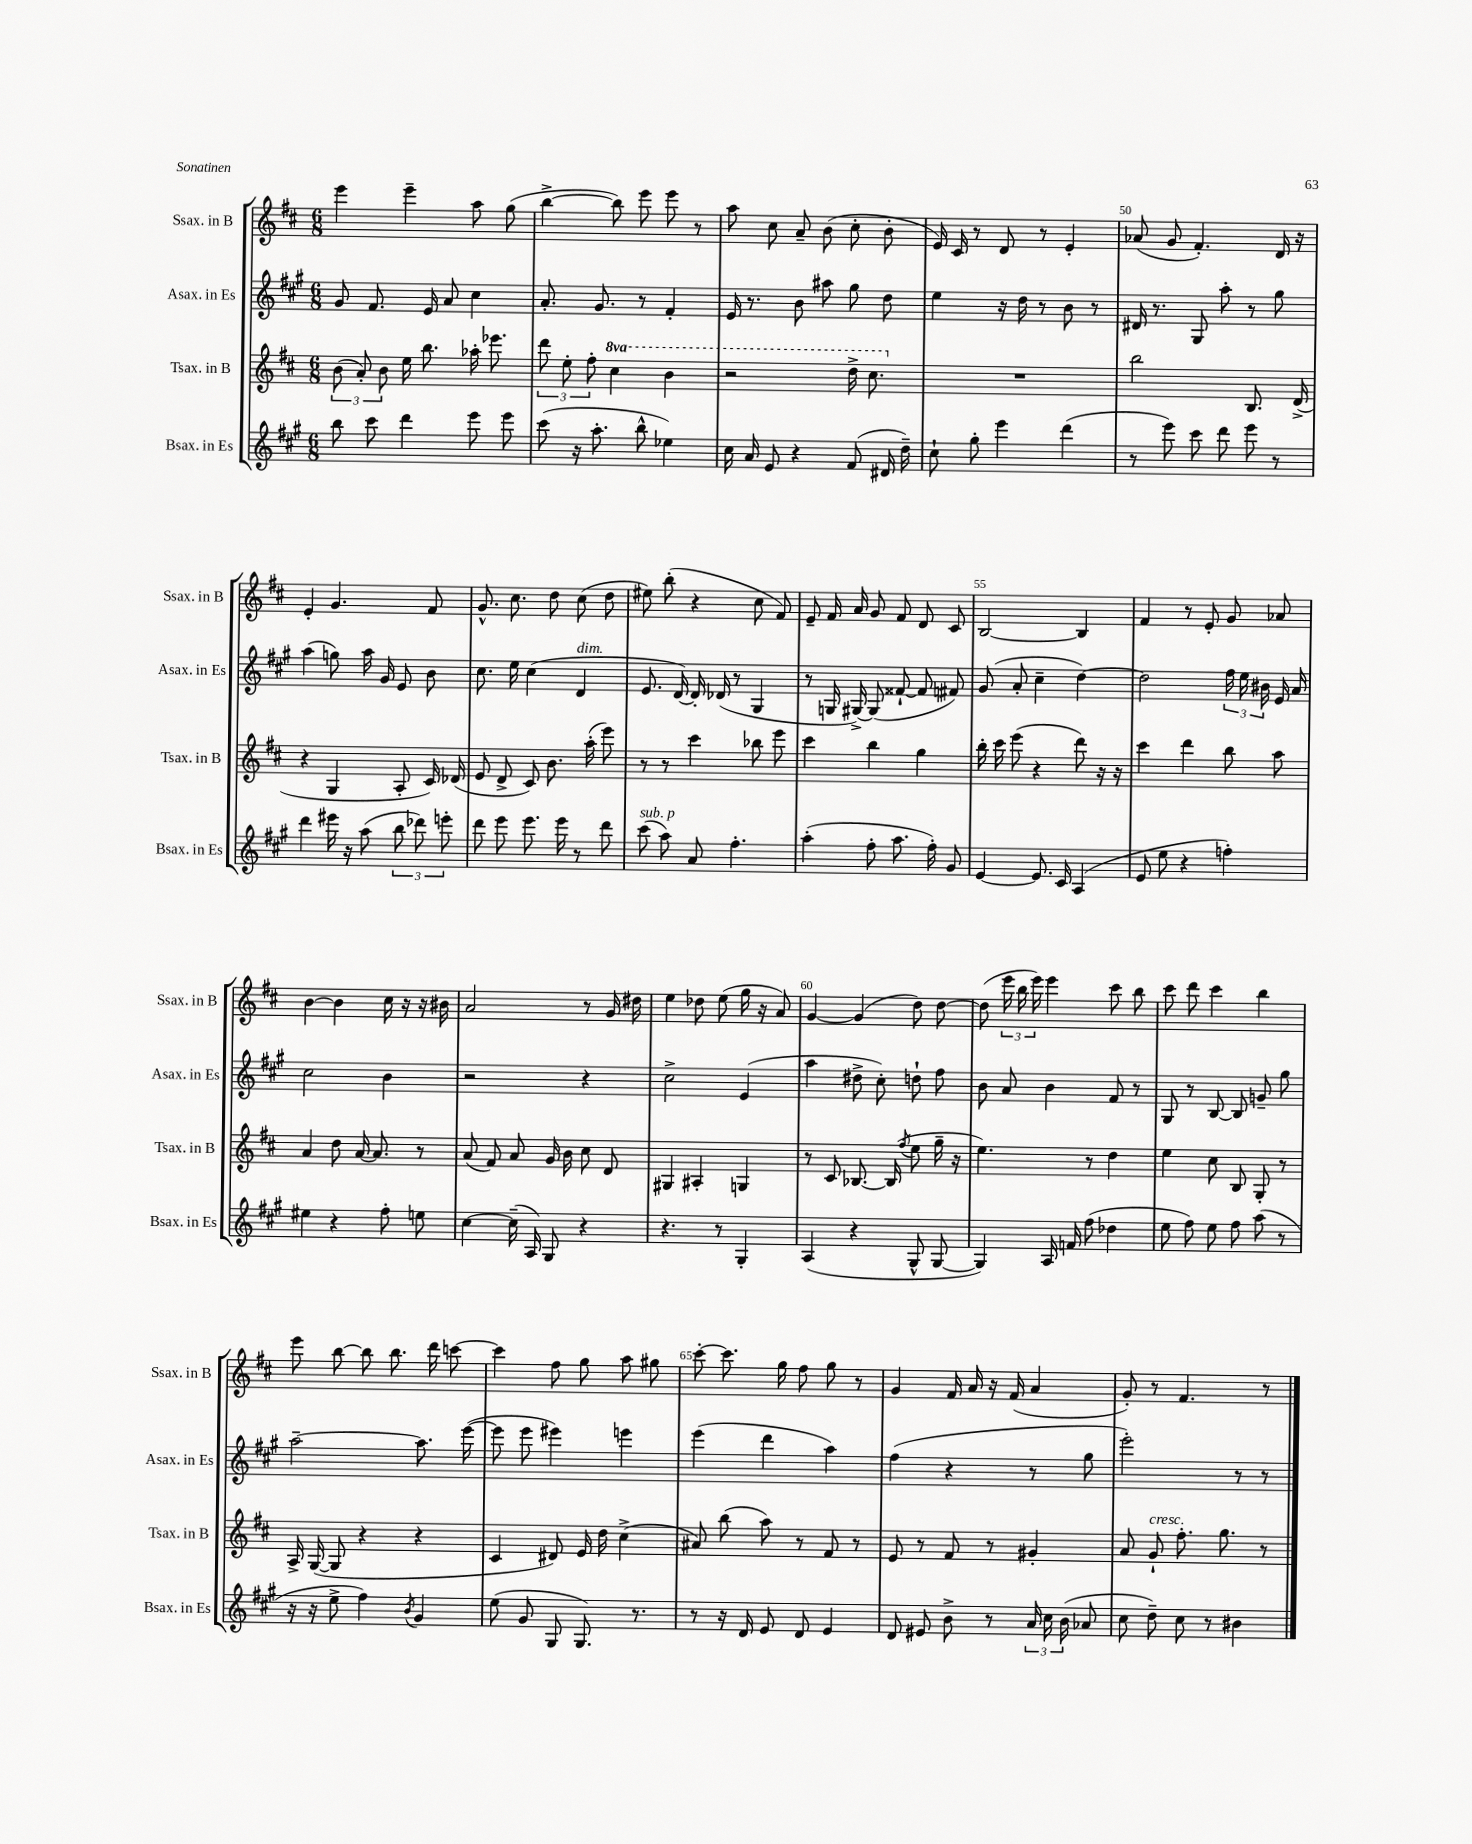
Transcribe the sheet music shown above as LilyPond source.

<<
\new StaffGroup <<
\new Staff = "s0" \with { instrumentName = "Ssax. in B" shortInstrumentName = "Ssax. in B" } {
    \clef treble \key d \major \numericTimeSignature \time 6/8
    \autoBeamOff e'''4 e'''4-- a''8 g''8( |
    b''4~-> b''8) e'''8 e'''8 r8 |
    a''8 cis''8 a'8-- b'8( cis''8-. b'8-. |
    e'16) cis'16 r8 d'8 r8 e'4-. |
    aes'8( g'8 fis'4.-.) d'16 r16 |
    e'4-. g'4. fis'8 |
    g'8.-^ cis''8. d''8 cis''8( d''8 |
    eis''8) b''8-.( r4 cis''8 fis'8) |
    e'8-- fis'16 a'16 g'8 fis'8 d'8 cis'8 |
    b2~ b4 |
    fis'4 r8 e'8-. g'8 aes'8 |
    b'4~ b'4 cis''16 r16 r16 bis'16 |
    a'2 r8 g'16 dis''16 |
    e''4 des''8 e''8( g''16 r16 a'8) |
    g'4~ g'4( d''8) d''8~ |
    d''8( \tuplet 3/2 { e'''16 b''16 e'''16) } e'''4 cis'''8 b''8 |
    cis'''8 d'''8 cis'''4 b''4 |
    e'''8 b''8~ b''8 b''8. d'''16 c'''8~ |
    c'''4 fis''8 g''8 a''8 gis''8 |
    cis'''8~-. cis'''8. g''16 fis''8 g''8 r8 |
    g'4 fis'16 a'16 r16 fis'16( a'4 |
    g'8-.) r8 fis'4. r8 \bar "|." |
}
\new Staff = "s1" \with { instrumentName = "Asax. in Es" shortInstrumentName = "Asax. in Es" } {
    \clef treble \key a \major \numericTimeSignature \time 6/8
    \autoBeamOff gis'8 fis'8. e'16 a'8 cis''4 |
    a'8.-. gis'8. r8 fis'4-. |
    e'16 r8. b'8 ais''8 gis''8 d''8 |
    e''4 r16 d''16 r8 b'8 r8 |
    dis'16 r8. gis8 a''8-. r8 gis''8 |
    a''4( g''8) a''16 gis'16 e'8 b'8 |
    cis''8. e''16 cis''4( d'4^\markup { \italic "dim." } |
    e'8. d'16~) d'16-. des'16( r8 gis4 |
    r8 g16 gis16~->) gis8( fisis'8~-! fisis'8 fis'8) |
    gis'8( a'8-. cis''4-- d''4~) |
    d''2 \tuplet 3/2 { fis''16 e''16 bis'16 } e'16 a'16 |
    cis''2 b'4 |
    r2 r4 |
    cis''2-> e'4( |
    a''4 dis''8-> cis''8-.) d''8-! fis''8 |
    b'8 a'8 b'4 fis'8 r8 |
    gis8 r8 b8~ b8 g'8-- gis''8 |
    a''2~-- a''8. e'''16~( |
    e'''8 e'''8 eis'''4) e'''4 |
    e'''4( d'''4 a''4) |
    fis''4( r4 r8 gis''8 |
    e'''2-.) r8 r8 \bar "|." |
}
\new Staff = "s2" \with { instrumentName = "Tsax. in B" shortInstrumentName = "Tsax. in B" } {
    \clef treble \key d \major \numericTimeSignature \time 6/8 \set Staff.ottavationMarkups = #ottavation-simple-ordinals
    \autoBeamOff \tuplet 3/2 { b'8( a'8-.) b'8 } e''16 b''8. aes''16-. ees'''8. |
    \tuplet 3/2 { d'''8 e''8-. fis''8-. } \ottava #1 cis'''4 b''4 |
    r2 d'''16-> cis'''8. \ottava #0 |
    R2. |
    b''2 b8. d'16->( |
    r4 g4 a8-. cis'16) des'16( |
    e'8 d'8-> cis'8) b'8. a''16-.( e'''8) |
    r8 r8 cis'''4 bes''8 e'''8 |
    cis'''4 b''4 g''4 |
    b''16-. cis'''16 e'''8( r4 d'''8) r16 r16 |
    cis'''4 d'''4 b''8 a''8 |
    a'4 d''8 a'16~ a'8. r8 |
    a'8( fis'8) a'8 g'16 b'16 cis''8 d'8 |
    gis4 ais4-. g4 |
    r8 cis'8 bes8.~ bes16( \acciaccatura { fis''8 } e''8 g''16-- r16 |
    e''4.) r8 d''4 |
    e''4 cis''8 b8 g8-. r8 |
    a16-> g16~( g8 r4 r4 |
    cis'4 dis'8) e'16 d''16 cis''4->( |
    ais'8) b''8( a''8) r8 fis'8 r8 |
    e'8 r8 fis'8 r8 gis'4-. |
    a'8 g'8-!^\markup { \italic "cresc." } fis''8.-. g''8. r8 \bar "|." |
}
\new Staff = "s3" \with { instrumentName = "Bsax. in Es" shortInstrumentName = "Bsax. in Es" } {
    \clef treble \key a \major \numericTimeSignature \time 6/8
    \autoBeamOff b''8 cis'''8 d'''4 e'''8 e'''8 |
    cis'''8( r16 a''8.-. b''8-^ ees''4) |
    cis''16 a'16 e'8 r4 fis'8( dis'16 d''16--) |
    cis''8-! gis''8-. e'''4 d'''4( |
    r8 e'''8) cis'''8 d'''8 e'''8 r8 |
    d'''4 eis'''16 r16 a''8( \tuplet 3/2 { b''8 des'''8) e'''8-. } |
    d'''8 e'''8 e'''8. e'''16 r8 d'''8 |
    cis'''8^\markup { \italic "sub. p" }( a''8) a'8 fis''4.-. |
    a''4-.( fis''8-. a''8. fis''16-.) gis'8 |
    e'4~ e'8. cis'16 a4( |
    e'8 e''8 r4 f''4-.) |
    eis''4 r4 fis''8-. e''8 |
    cis''4~ cis''16--( a16) gis8 r4 |
    r4. r8 gis4-. |
    a4( r4 gis8-^ gis8~ |
    gis4) a16 f'16 fis''8( des''4 |
    e''8 fis''8) e''8 fis''8 a''8( r8 |
    r16 r16 e''8-> fis''4) \acciaccatura { b'8 } gis'4 |
    e''8( gis'8 gis8 gis8.) r8. |
    r8 r16 d'16 e'8 d'8 e'4 |
    d'8 eis'8 b'8-> r8 \tuplet 3/2 { a'16 cis''16 b'16( } aes'8 |
    cis''8 d''8--) cis''8 r8 bis'4 \bar "|." |
}
>>
>>
\layout { \context { \Score currentBarNumber = #46 \override BarNumber.break-visibility = ##(#f #t #t) barNumberVisibility = #(every-nth-bar-number-visible 5) } }
